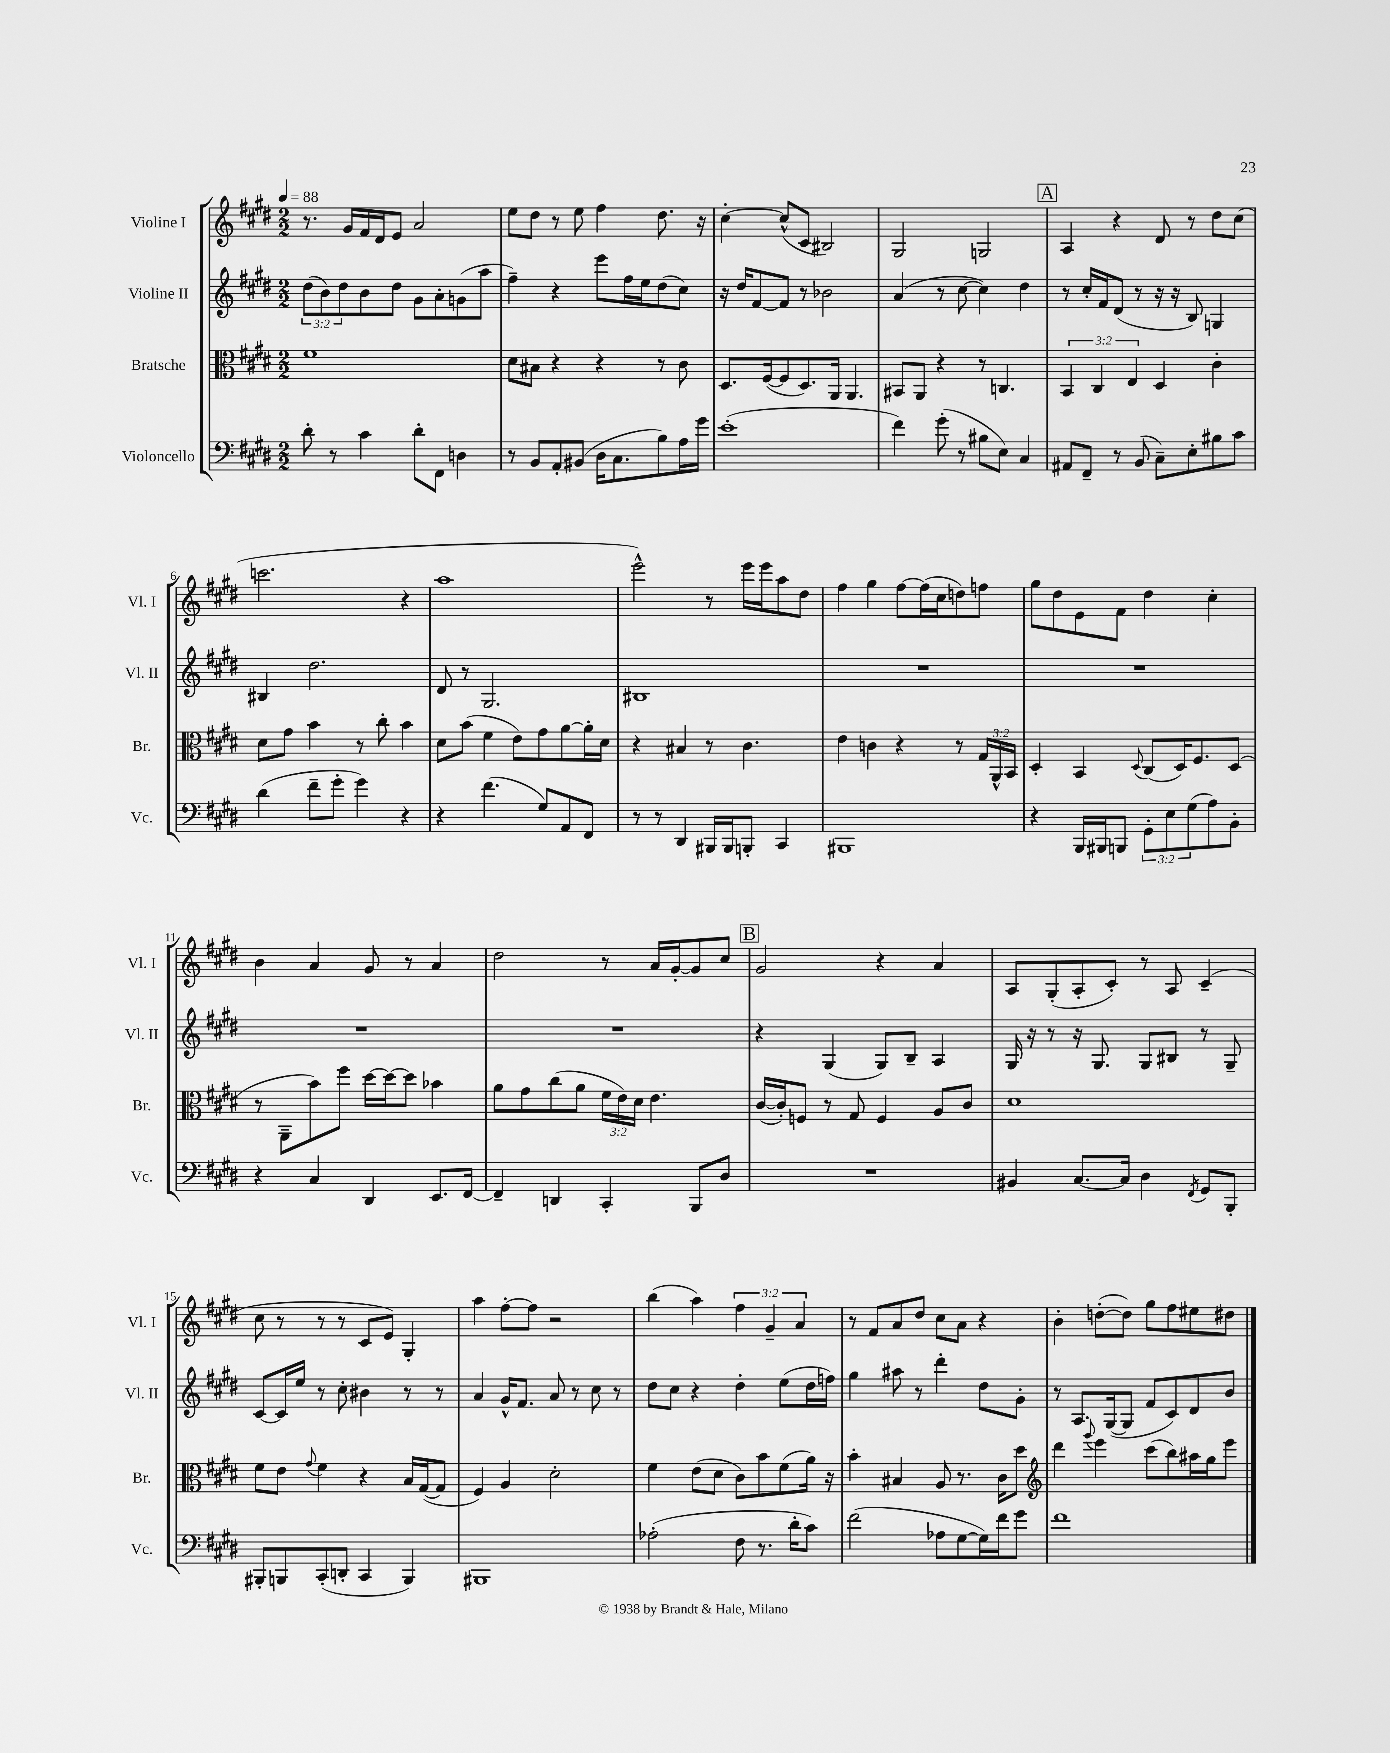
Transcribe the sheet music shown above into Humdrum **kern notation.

**kern	**kern	**kern	**kern
*staff4	*staff3	*staff2	*staff1
*clefF4	*clefC3	*clefG2	*clefG2
*k[f#c#g#d#]	*k[f#c#g#d#]	*k[f#c#g#d#]	*k[f#c#g#d#]
*M2/2	*M2/2	*M2/2	*M2/2
*MM88	*MM88	*MM88	*MM88
8d#'	1f#	(12dd#	8.r
.	.	12b)	.
8r	.	.	.
.	.	12dd#	.
.	.	.	16g#
4c#	.	8b	16f#
.	.	.	16d#
.	.	8dd#	8e
8d#'	.	8g#	2a
8FF#	.	8a'	.
4D	.	(8g	.
.	.	8aa	.
=	=	=	=
8r	8d#	4ff#~)	8ee
8BB	8B#	.	8dd#
8AA'	4r	4r	8r
(8BB#	.	.	8ee
16D#	4r	8eee	4ff#
8.C#	.	.	.
.	.	16ff#	.
.	.	16ee	.
8B)	8r	(8dd#	8.dd#
16A	8c#	8cc#)	.
16g#	.	.	16r
=	=	=	=
(1e'	8.D#	16r	[4cc#'
.	.	16dd#	.
.	.	[8f#	.
.	([16F#	.	.
.	8F#]	8f#]	(8cc#^^]
.	8.D#)	8r	8c#
.	.	2b-	2B#)
.	16AA	.	.
.	4.AA	.	.
=	=	=	=
4f#)	8BB#	(4a	2G#
.	8AA	.	.
(8g#'	4r	8r	.
8r	.	[8cc#	.
8B#	8r	4cc#])	2G
8E)	4.C	.	.
4C#	.	4dd#	.
=	=	=	=
8AA#	6BB	8r	4A
8FF#~	.	16cc#'	.
.	6C#	.	.
.	.	16f#	.
8r	.	(8d#	4r
.	6E	.	.
(8BB	.	8r	.
8C#~)	4D#	16r	8d#
.	.	16r	.
8E'	.	8B)	8r
8B#	4c#'	4G	8dd#
8c#	.	.	(8cc#
=	=	=	=
(4d#	8d#	4B#	2.ccc
.	8g#	.	.
8f#~	4b	2.dd#	.
8g#'	.	.	.
4g#)	8r	.	.
.	8cc#'	.	.
4r	4b	.	4r
=	=	=	=
4r	8d#	8d#	1aa
.	(8b	8r	.
(4.f#	4f#	2.G#	.
.	8e)	.	.
8G#)	8g#	.	.
8AA	[8a	.	.
8FF#	16a']	.	.
.	16d#	.	.
=	=	=	=
8r	4r	1B#	2eee^^)
8r	.	.	.
4DD#	4B#	.	.
16BBB#	8r	.	8r
16BBB#	.	.	.
8BBB'	4.c#	.	16eee
.	.	.	16eee
4CC#	.	.	8aa
.	.	.	8dd#
=	=	=	=
1BBB#	4e	1r	4ff#
.	4c	.	4gg#
.	4r	.	[8ff#
.	.	.	(16ff#]
.	.	.	16cc#
.	8r	.	8dd)
.	24G#	.	8ff
.	24AA^^	.	.
.	24BB	.	.
=	=	=	=
4r	4D#'	1r	8gg#
.	.	.	8dd#
16BBB	4BB	.	8e
16BBB#	.	.	.
8BBB	.	.	8f#
.	8qqD#	.	.
12GG#'	(8C#	.	4dd#
12E	.	.	.
.	16D#)	.	.
(12G#	.	.	.
.	8.F#	.	.
8A)	.	.	4cc#'
8BB'	(8D#	.	.
=	=	=	=
4r	8r	1r	4b
.	8AA~	.	.
4C#	8b)	.	4a
.	8ff#	.	.
4DD#	[16dd#	.	8g#
.	16dd#_	.	.
.	8dd#]	.	8r
8.EE	4b-	.	4a
[16FF#	.	.	.
=	=	=	=
4FF#~]	8a	1r	2dd#
.	8g#	.	.
4DD	(8cc#	.	.
.	8a	.	.
4CC#'	24f#	.	8r
.	24e)	.	.
.	24d#	.	.
.	4.e	.	16a
.	.	.	[16g#'
8BBB	.	.	8g#]
8D#	.	.	8cc#
=	=	=	=
1r	([16c#	4r	2g#
.	16c#'])	.	.
.	8F	.	.
.	8r	(4G#	.
.	8G#	.	.
.	4F	8G#)	4r
.	.	8B~	.
.	8A	4A	4a
.	8c#	.	.
=	=	=	=
4BB#	1d#	16G#	8A
.	.	16r	.
.	.	8r	(8G#'
[8.C#	.	16r	8A'
.	.	8.G#	.
.	.	.	8c#')
16C#]	.	.	.
4D#	.	8G#	8r
.	.	8B#	8A
8qFF#	.	.	.
8GG#	.	8r	(4c#~
8BBB'	.	8G#~	.
=	=	=	=
8BBB#'	8f#	[8c#	8cc#
8BBB	8e	16c#]	8r
.	.	16ee	.
.	8qqg#	.	.
(8CC#'	4f#	8r	8r
8DD'	.	8cc#'	8r
4CC#	4r	4b#	8c#
.	.	.	8e)
4BBB)	16B	8r	4G#'
.	([16G#	.	.
.	8G#]	8r	.
=	=	=	=
1BBB#	4F#)	4a	4aa
.	4A	16g#^^	[8ff#'
.	.	8.f#	.
.	.	.	8ff#]
.	2d#'	8a	2r
.	.	8r	.
.	.	8cc#	.
.	.	8r	.
=	=	=	=
(2A-'	4f#	8dd#	(4bb
.	.	8cc#	.
.	(8e	4r	4aa)
.	8d#	.	.
8F#	8c#)	4dd#'	6ff#
8.r	8b	.	.
.	.	.	6g#~
.	(8f#	(8ee	.
16d#'	.	.	.
.	.	.	6a
8c#)	16a)	16dd#	.
.	16r	16ff)	.
=	=	=	=
(2f#	4b'	4gg#	8r
.	.	.	8f#
.	4B#	8aa#	8a
.	.	8r	8dd#
8A-	8A	4ddd#'	8cc#
[8G#	8.r	.	8a
16G#])	.	8dd#	4r
16f#	16c#	.	.
8g#	8dd#	8g#'	.
=	=	=	=
*	*clefG2	*	*
1f#	4ddd#	8r	4b'
.	.	8.A	.
.	8qqggg#	.	.
.	4eee	.	([8dd'
.	.	([16G#	.
.	.	8G#]	8dd])
.	(8ccc#	8f#	8gg#
.	8bb)	8c#)	8ff#
.	16aa#	8d#	8ee#
.	16gg#	.	.
.	8eee	8b	8dd#
==	==	==	==
*-	*-	*-	*-
